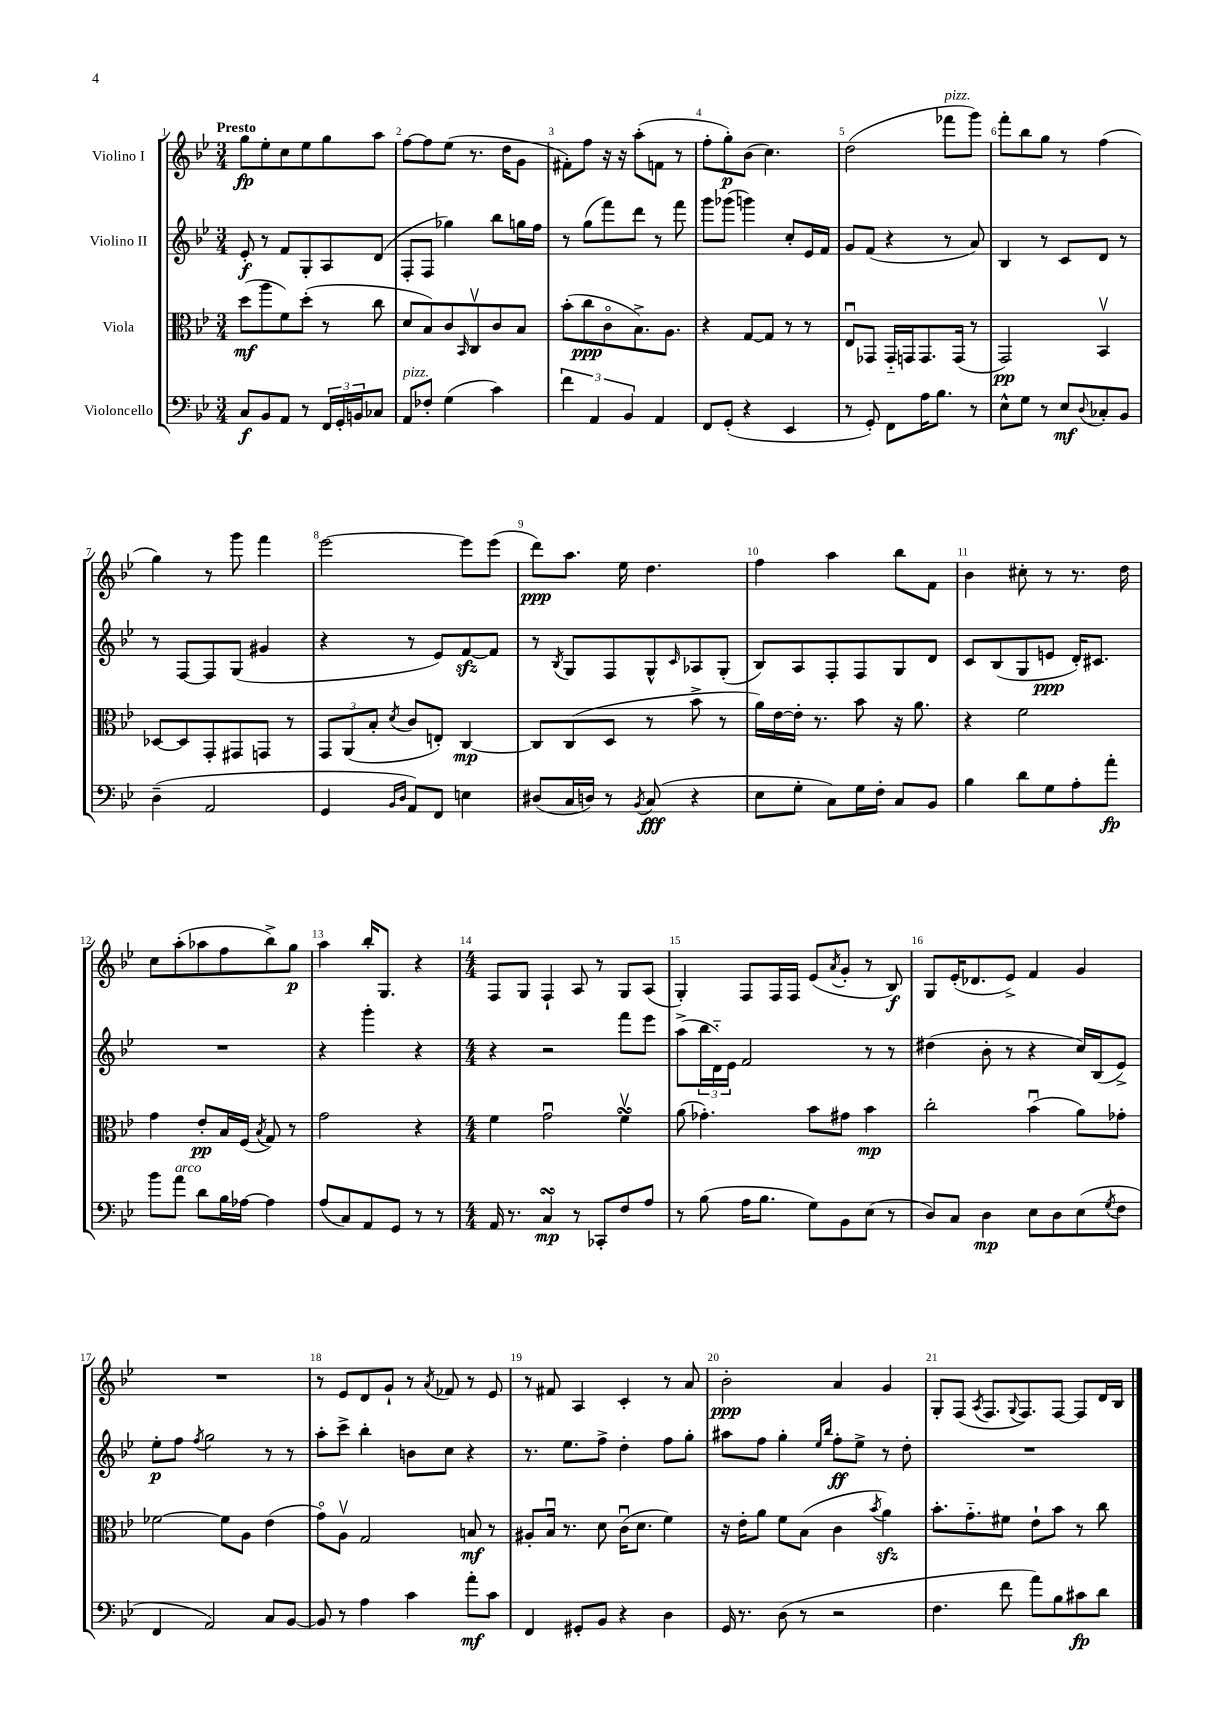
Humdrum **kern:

**kern	**kern	**kern	**kern
*staff4	*staff3	*staff2	*staff1
*clefF4	*clefC3	*clefG2	*clefG2
*k[b-e-]	*k[b-e-]	*k[b-e-]	*k[b-e-]
*M3/4	*M3/4	*M3/4	*M3/4
8C	(8dd	8e-'	8gg
8BB-	8aa	8r	8ee-'
8AA	8f)	8f	8cc
8r	(8dd'	8G'	8ee-
24FF	8r	8A	8gg
24GG'	.	.	.
24BB	.	.	.
8C-	8cc	(8d	8aa
=	=	=	=
8AA	8d	8F'	[8ff
8F-'	8B-)	8F	8ff]
(4G	8c	4gg-)	(8ee-
.	16qqBB-	.	.
.	8Cv	.	8.r
4c)	8c	8bb-	.
.	.	.	16dd
.	8B-	16gg	8g
.	.	16ff	.
=	=	=	=
6f	(8b-'	8r	8f#')
.	8cc	(8gg	8ff
6AA	.	.	.
.	8co	8fff)	16r
.	.	.	16r
6BB-	.	.	.
.	8.B-^)	8ddd	(8aa'
4AA	.	8r	8f
.	8.A	.	.
.	.	8fff	8r
=	=	=	=
8FF	4r	8ggg	8ff'
(8GG'	.	(8ggg-	8gg')
4r	[8G	4ggg)	(8b-
.	8G]	.	4.cc)
4EE-	8r	8cc'	.
.	8r	16e-	.
.	.	16f	.
=	=	=	=
8r	8E-u	8g	(2dd
8GG')	8GG-	(8f	.
8FF	16GG-'~	4r	.
.	16GG	.	.
16A	8.GG	.	.
8.B-	.	.	.
.	.	8r	8fff-
.	(16GG	.	.
8r	8r	8a)	8ggg)
=	=	=	=
8E-^^	2GG)	4B-	8fff'
8G	.	.	8bb-
8r	.	8r	8gg
8E-	.	8c	8r
8qqD	.	.	.
8C-'	4BB-v	8d	(4ff
8BB-	.	8r	.
=	=	=	=
(4D~	[8D-	8r	4gg)
.	8D-]	[8F	.
2AA	8GG'	8F]	8r
.	8GG#	(8G	8ggg
.	8GG	4g#	4fff
.	8r	.	.
=	=	=	=
4GG	12GG	4r	[2eee-
.	(12AA	.	.
.	12B-'	.	.
16qqBB-	.	.	.
16qqD	8qd	.	.
8AA)	8c	8r	.
8FF	8E')	8e-)	.
4E	[4C	[8f	8eee-]
.	.	8f]	(8eee-
=	=	=	=
(8D#	8C]	8r	8ddd)
.	.	8qB-	.
16C	(8C	8G	8.aa
16D)	.	.	.
8r	8D	8F	.
.	.	.	16ee-
8qBB-	.	.	.
(8C	8r	8G^^	4.dd
.	.	16qqc	.
4r	8b-^	8A-	.
.	8r	(8G'	.
=	=	=	=
8E-	16a)	8B-)	4ff
.	[16e-	.	.
8G'	16e-']	8A	.
.	8.r	.	.
8C)	.	8F'	4aa
16G	8b-	8F	.
16F'	.	.	.
8C	16r	8G	8bb-
.	8.a	.	.
8BB-	.	8d	8f
=	=	=	=
4B-	4r	8c	4b-
.	.	(8B-	.
8d	2f	8G	8cc#'
8G	.	8e	8r
8A'	.	16d')	8.r
.	.	8.c#	.
8a'	.	.	.
.	.	.	16dd
=	=	=	=
8b-	4g	2.r	8cc
8a	.	.	(8aa'
8d	8e-'	.	8aa-
16B-	16B-	.	8ff
[16A-	(16F	.	.
.	8qB-	.	.
4A-]	8G)	.	8bb-^)
.	8r	.	8gg
=	=	=	=
(8A	2g	4r	4aa
8C)	.	.	.
8AA	.	4ggg'	16bb-'
.	.	.	8.G
8GG	.	.	.
8r	4r	4r	4r
8r	.	.	.
=	=	=	=
*M4/4	*M4/4	*M4/4	*M4/4
16AA	4f	4r	8F
8.r	.	.	.
.	.	.	8G
4C	2gu	2r	4F`
8r	.	.	8A
8CC-'	.	.	8r
8F	4fv	8fff	8G
8A	.	8eee-	(8A
=	=	=	=
8r	(8a	(8aa^	4G')
(8B-	4.g-')	24bb-	.
.	.	24d'~)	.
.	.	24e-	.
16A	.	2f	8F
8.B-	.	.	.
.	.	.	16F
.	.	.	16F
8G)	8b-	.	(8e-
.	.	.	8qa
8BB-	8g#	.	8g'
(8E-	4b-	8r	8r
8r	.	8r	8B-)
=	=	=	=
8D)	2cc'	(4dd#	8G
8C	.	.	(16e-'
.	.	.	8.d-
4D	.	8b-'	.
.	.	8r	8e-^)
8E-	(4b-u	4r	4f
8D	.	.	.
(8E-	8a)	16cc)	4g
.	.	(16B-	.
8qG	.	.	.
8F	8g-'	8e-^)	.
=	=	=	=
4FF	[2f-	8ee-'	1r
.	.	8ff	.
.	.	8qff	.
2AA)	.	2gg	.
.	8f-]	.	.
.	8A	.	.
8C	(4e-	8r	.
[8BB-	.	8r	.
=	=	=	=
8BB-]	8go)	8aa'	8r
8r	8Av	8ccc^	8e-
4A	2G	4bb-'	8d
.	.	.	8g`
4c	.	8b	8r
.	.	.	8qa
.	.	8cc	8f-
8a'	8B	4r	8r
8c	8r	.	8e-
=	=	=	=
4FF	8A#'	8.r	8r
.	16B-u	.	8f#
.	8.r	8.ee-	.
8GG#'	.	.	4A
8BB-	8d	8ff^	.
4r	(16cu	4dd'	4c'
.	8.d	.	.
4D	4f)	8ff	8r
.	.	8gg'	8a
=	=	=	=
16GG	16r	8aa#	2b-'
8.r	16e-'	.	.
.	8a	8ff	.
(8D	8f	4gg'	.
8r	(8B-	.	.
.	.	16qqee-	.
.	.	16qqbb-	.
2r	4c	8ff'	4a
.	.	8ee-^	.
.	8qb-	.	.
.	4a)	8r	4g
.	.	8dd'	.
=	=	=	=
4.F	8.b-'	1r	8G'
.	.	.	(8F
.	8.g'~	.	.
.	.	.	8qA
.	.	.	8.F
8f	8f#	.	.
.	.	.	8qqG
.	.	.	8.F)
8a)	8e-`	.	.
8B-	8b-	.	[8F
8c#	8r	.	8F]
8d	8cc	.	16d
.	.	.	16B-
==	==	==	==
*-	*-	*-	*-
